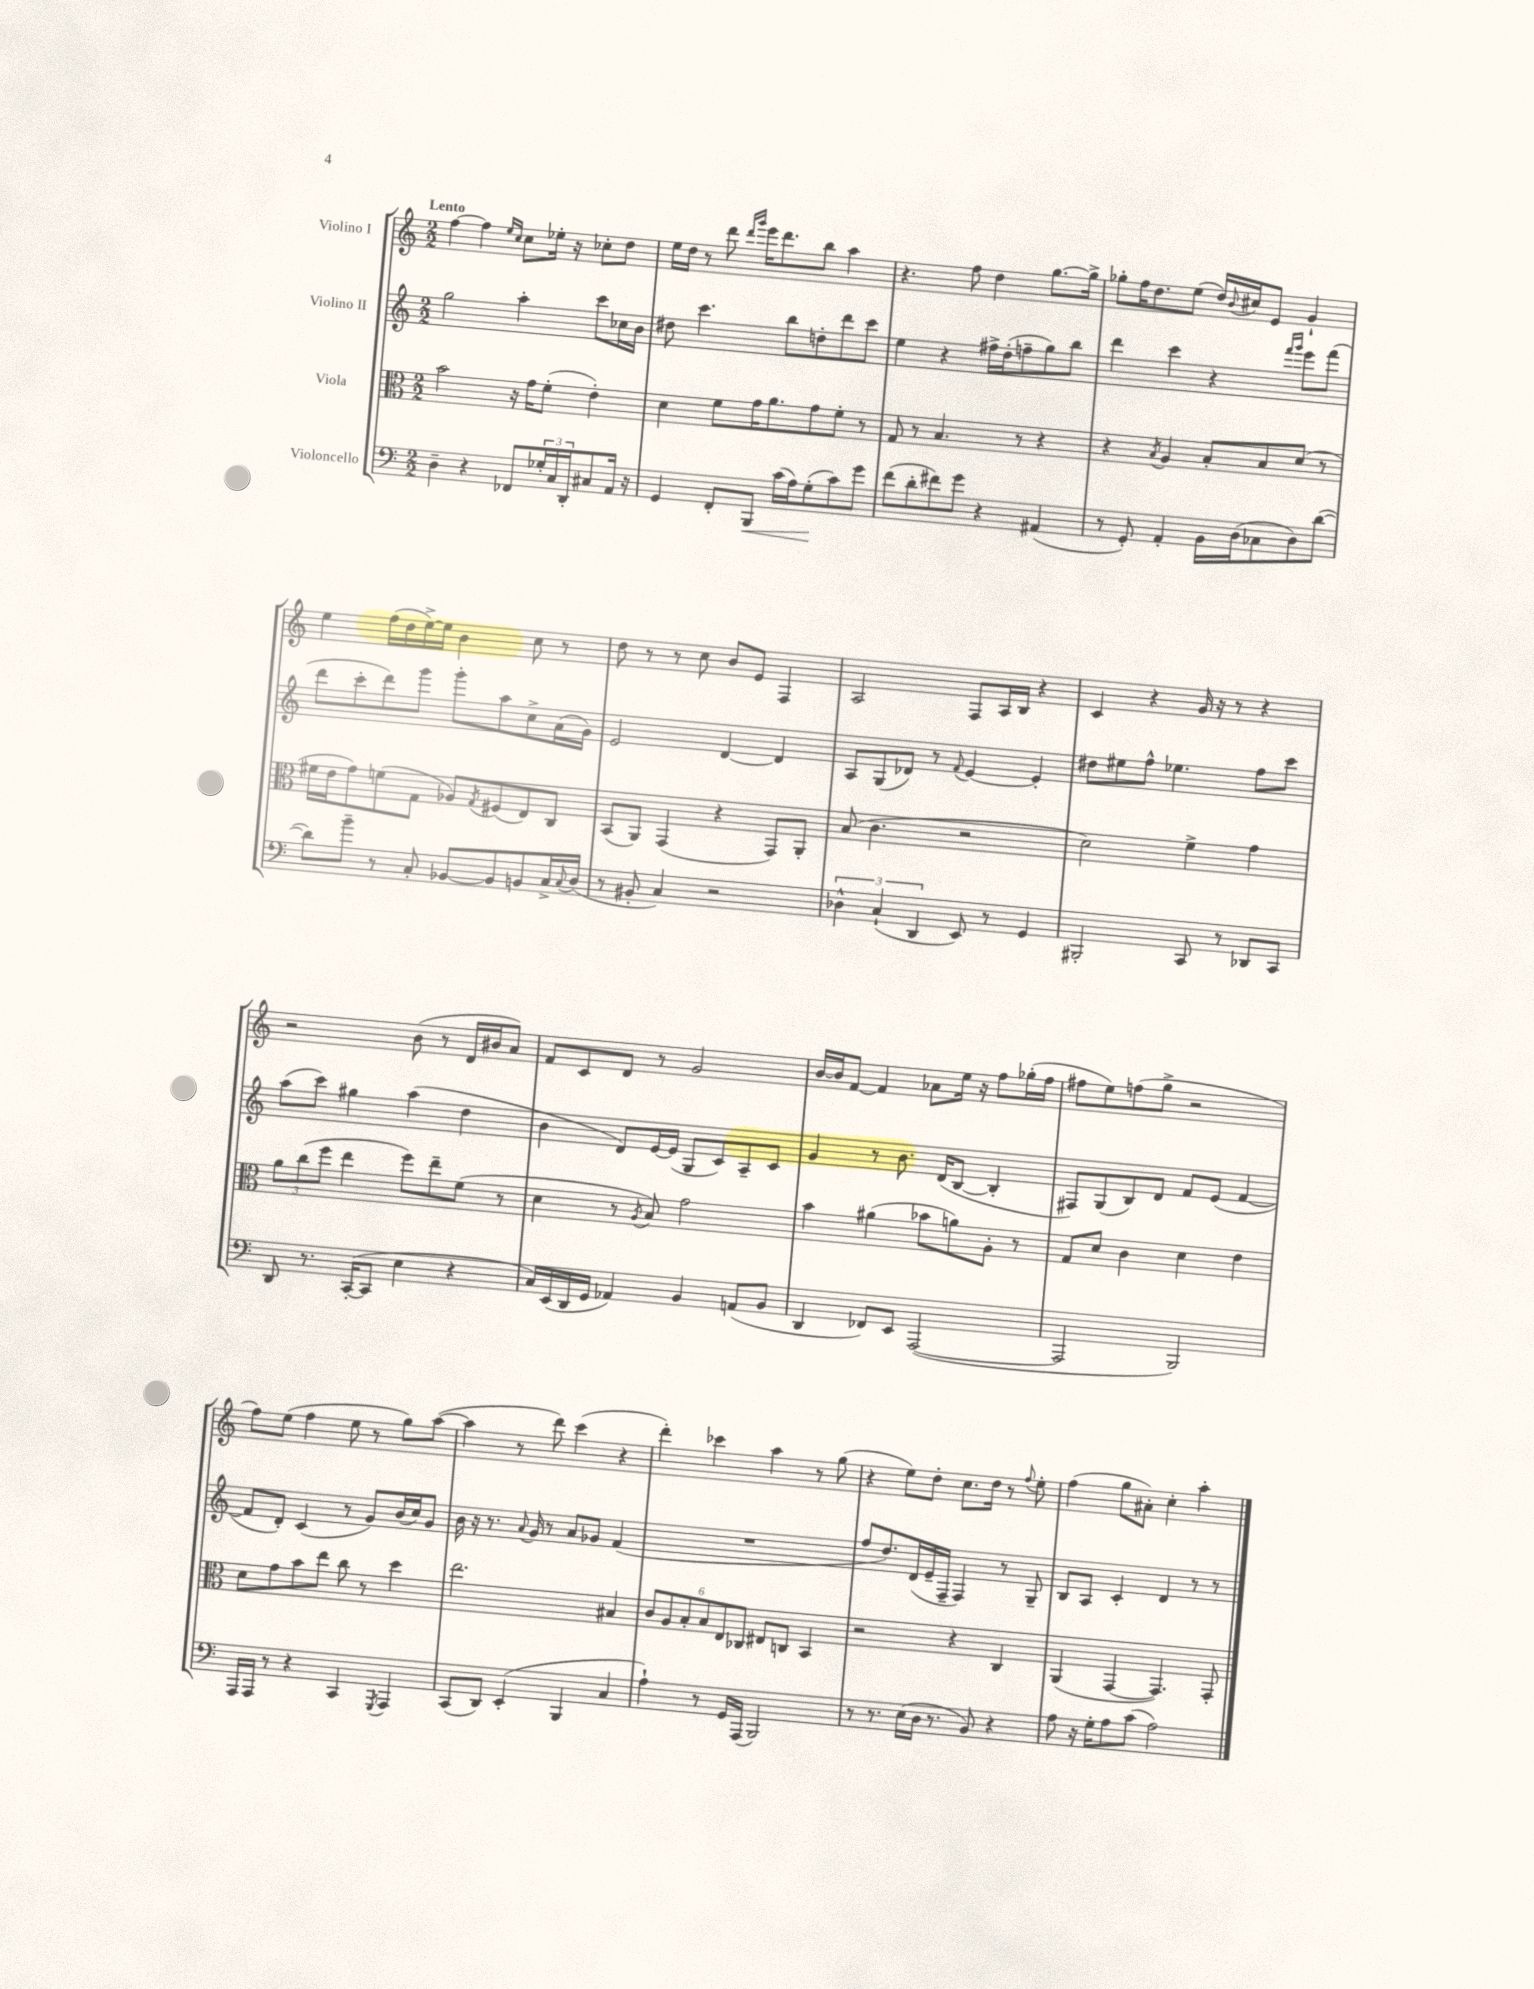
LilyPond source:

<<
\new StaffGroup <<
\new Staff = "s0" \with { instrumentName = "Violino I" } {
    \clef treble \key c \major \numericTimeSignature \time 2/2 \tempo "Lento"
    f''4~ f''4 \grace { e''16 c''16 } c''8 ees''16-. r16 ces''8-. d''8 |
    e''16 d''16 r8 d'''8 \grace { d'''16 g'''16 } e'''16 d'''8. b''8 a''4 |
    r4. f''8 d''4 g''8.~ g''16-> |
    ges''8-. f''16 d''8. e''8( d''16) \appoggiatura { b'8 } cis''16 e'8 g'4-! |
    e''4 f''16( d''16 e''16~->) e''16 b'4 c''8 r8 |
    d''8 r8 r8 c''8 b'8 e'8 f4 |
    a2 f8 a16 b16 r4 |
    c'4 r4 g'16 r16 r8 r4 |
    r2 b'8( r8 d'16 bis'16 a'8) |
    f'8 c'8 d'8 r8 g'2 |
    b'16~ b'16 f'8~ f'4 aes'8 e''16 r16 f''8 ges''16-.( f''16 |
    fis''8 e''8) f''8( g''8-> r2 |
    f''8) e''8( f''4 e''8 r8 g''8) a''8~( |
    a''4 r8 d'''8) c'''4( r4 |
    d'''4-.) ces'''4 a''4 r8 g''8( |
    r4 e''8) d''8-. c''8. d''16 r8 \appoggiatura { f''8 } e''8-. |
    f''4( g''8 ais'8-.) c''4-. a''4-. \bar "|." |
}
\new Staff = "s1" \with { instrumentName = "Violino II" } {
    \clef treble \key c \major \numericTimeSignature \time 2/2
    g''2 a''4-. c'''8 ces''16 b'16 |
    dis''8 c'''4. b''8 d''8-. d'''8 c'''8 |
    e''4 r4 fis''16-> d''16-.( f''8-- g''8) b''8 |
    d'''4 c'''4 r4 \grace { f'''16 g'''16 } e'''8 f'''8( |
    d'''8 c'''8-. d'''8) g'''8 g'''8-. a''8 c''8-> a'16( g'16) |
    e'2 d'4~ d'4 |
    a8 g8( des'8) r8 \appoggiatura { f'8 } e'4~ e'4-. |
    dis''8 eis''8 f''8-^ ees''4. f''8 c'''8 |
    a''8( c'''8) gis''4 a''4( d''4 |
    b'4 d'8) e'16~ e'16( g8 c'8) a8-- c'8 |
    g'4 r8 b'8. d'16( b8~ b4-. |
    fis8) g8( b8) d'8 f'8 e'8( f'4~ |
    f'8 d'8-.) c'4( r8 g'8) b'16( c''16) g'8 |
    b'16 r16 r8. \appoggiatura { a'8 } g'16 r8 a'8 ges'8 f'4( |
    R1 |
    f''8 d''8.) d'16( e'16-- f16-- f4) r8 g8-- |
    b8 a8 c'4-. d'4 r8 r8 \bar "|." |
}
\new Staff = "s2" \with { instrumentName = "Viola" } {
    \clef alto \key c \major \numericTimeSignature \time 2/2
    b'2 r16 g'16 f'8-.( e'4-.) |
    d'4 f'8 g'16 a'8. g'8 f'8-. r8 |
    g8 r8 b4. r8 r4 |
    r4 \acciaccatura { b8 } a4 b8-. b8 d'8( r8 |
    fis'16 e'16 g'8) f'8( g8 aes8) \acciaccatura { g8 } fis8( e8) c8 |
    b,8( a,8) g,4( r4 g,8) a,8-. |
    b8( c'4. r2 |
    d'2) f'4-> g'4 |
    \tuplet 3/2 { a'8 c''8( f''8 } e''4 f''8) e''8-- f'8( r8 |
    d'4 r8 \acciaccatura { a8 } b8) g'2 |
    b'4 ais'4( bes'8 a'8) a8-. r8 |
    g8 d'8 c'4 d'4 e'4 |
    d'8 g'8 b'8 e''8 c''8 r8 d''4 |
    e''2. bis4 |
    \tuplet 6/4 { c'8 a8 b8-. b8 e8 ces8 } eis8 c8 b,4 |
    r2 r4 c4 |
    a,4( g,4~ g,4.) g,8-. \bar "|." |
}
\new Staff = "s3" \with { instrumentName = "Violoncello" } {
    \clef bass \key c \major \numericTimeSignature \time 2/2
    d4-- r4 fes,8 \tuplet 3/2 { ges16-. c16 d,16-. } cis8 a,16 r16 |
    g,4 f,8-. b,,8\< c'16( a16) g8-.\!( c'8) g'8 |
    f'8( d'8-. fis'8) g'8 r4 ais,4( |
    r8 g,8-.) a,4-. b,16 d16( ces8 d8) d'8~( |
    d'8) b'8-- r8 c8-. bes,8~ bes,8 b,8 c16-> \appoggiatura { c8 } d16( |
    r8 bis,8-. c4) r2 |
    \tuplet 3/2 { des4-^ c4-!( d,4 } e,8) r8 g,4 |
    bis,,2-. c,8 r8 des,8 c,8 |
    d,8 r8. c,16~-.( c,8 e4 r4 |
    c16) e,16( d,16 g,16 aes,4) b,4 a,8( b,8 |
    d,4 fes,8) e,8 a,,2~( |
    a,,2 b,,2) |
    a,,16 a,,16 r8 r4 c,4 \acciaccatura { g,,8 } a,,4 |
    c,8( d,8) e,4-.( b,,4 c4 |
    a4-!) r8 g,16 a,,16( b,,2) |
    r8 r8. e16( d16 r8. b,8) r4 |
    a8 r16 g16-. a8 c'8( a2) \bar "|." |
}
>>
>>
\layout { \context { \Score \remove "Bar_number_engraver" } }
